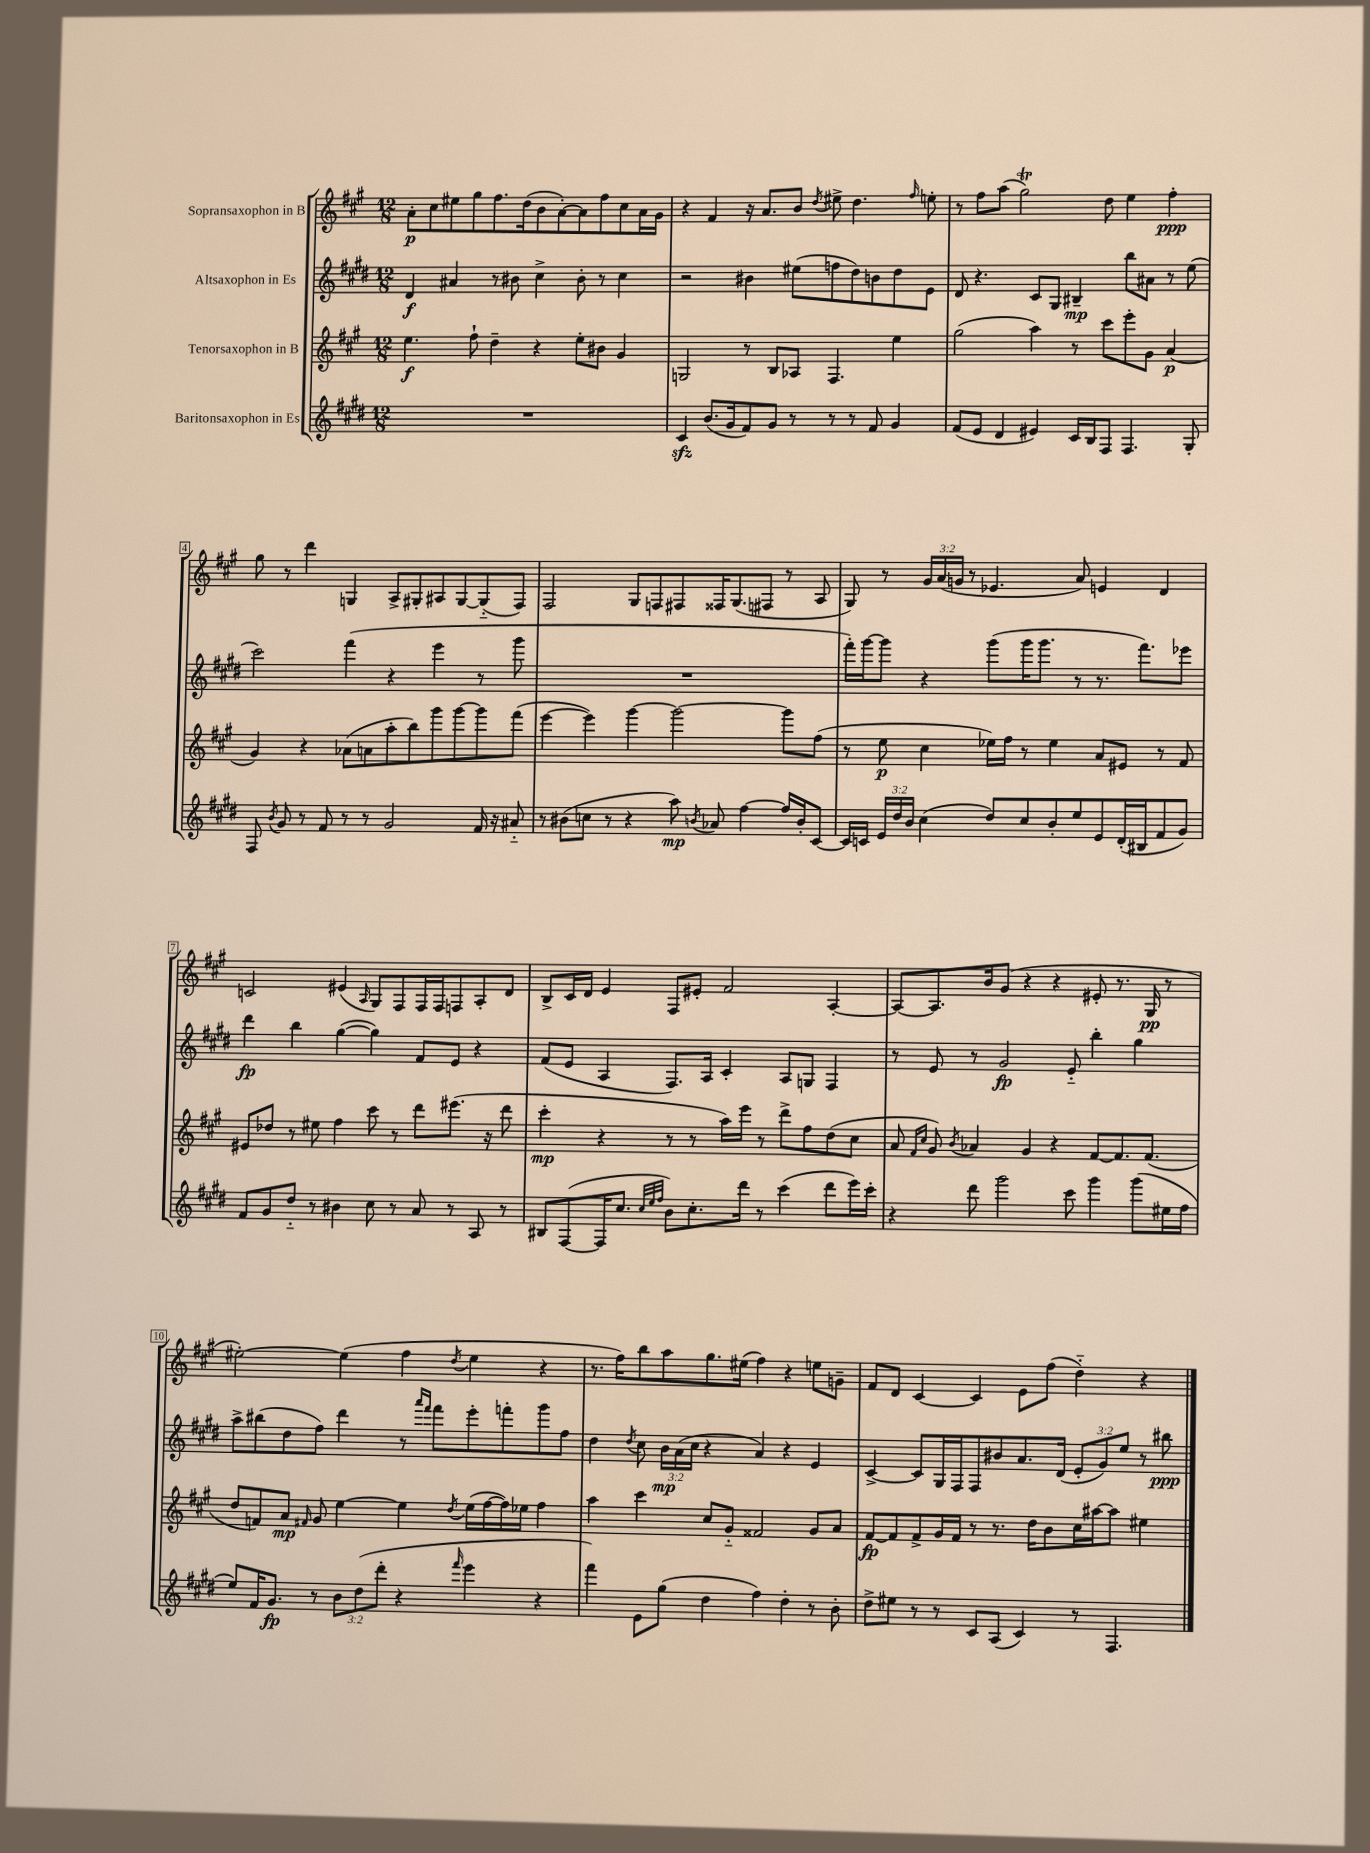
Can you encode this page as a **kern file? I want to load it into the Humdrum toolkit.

**kern	**kern	**kern	**kern
*staff4	*staff3	*staff2	*staff1
*clefG2	*clefG2	*clefG2	*clefG2
*k[f#c#g#d#]	*k[f#c#g#]	*k[f#c#g#d#]	*k[f#c#g#]
*M12/8	*M12/8	*M12/8	*M12/8
1.r	4.ee	4d#	8a'
.	.	.	8cc#
.	.	4a#	8ee#
.	8ff#`	.	8gg#
.	4dd~	8r	8.ff#
.	.	8b#	.
.	.	.	(16dd
.	4r	4cc#^	8b
.	.	.	[8a')
.	8ee'	8b#'	8a]
.	8b#	8r	8ff#
.	4g#	4cc#	8cc#
.	.	.	16a
.	.	.	16g#
=	=	=	=
4c#	2G	2r	4r
(8.b	.	.	4f#
16g#	.	.	.
8f#)	8r	4b#	16r
.	.	.	8.a
8g#	8B	.	.
8r	8A-	(8ee#	8b
.	.	.	8qdd
8r	4.F#	8ff	8ee#^
8r	.	8dd#)	4.dd
8f#	.	8b	.
4g#	4ee	8dd#	.
.	.	.	16qqff#
.	.	8e	8ee'
=	=	=	=
(8f#	(2gg#	8d#	8r
8e	.	4.r	8ff#
4d#	.	.	(8aa
.	.	.	2gg#)
4e#)	4aa)	8c#	.
.	.	8G#	.
16c#	8r	4B#~	.
16B	.	.	.
8F#	8ccc#	.	8dd
4.F#	8eee'	8bb	4ee
.	8g#	8a#	.
.	(4a	8r	4ff#'
8G#'	.	(8ee	.
=	=	=	=
8F#	4g#)	2ccc#)	8gg#
8qb	.	.	.
8g#	.	.	8r
8r	4r	.	4ddd
8f#	.	.	.
8r	(8a-	(4fff#	4G
8r	8a	.	.
2g#	8aa'	4r	8A^
.	8bb)	.	8G#'
.	8ggg#	4eee	8A#
.	[8ggg#	.	[8G#
16f#	8ggg#]	8r	(8G#'~]
16r	.	.	.
8a#'~	(8fff#	8ggg#	8F#)
=	=	=	=
8r	[4eee	1.r	2F#
(8b#	.	.	.
8cc	4eee])	.	.
8r	.	.	.
4r	[4ggg#	.	8G#
.	.	.	8F
8aa)	2ggg#_	.	8F#
8qb	.	.	.
8a-	.	.	16F##
.	.	.	(8.G#
[4ff#	.	.	.
.	.	.	8F#
16ff#]	8ggg#]	.	8r
16b'	.	.	.
[8c#	(8ff#	.	8A
=	=	=	=
16c#]	8r	16fff#')	8G#)
16c	.	[16ggg#	.
24e	8ee	8ggg#]	8r
24dd#	.	.	.
24b	.	.	.
(4cc#	4cc#	4r	24g#
.	.	.	(24a
.	.	.	24g
.	.	.	8r
8dd#)	16ee-)	(8ggg#	4.e-
.	16ff#	.	.
8cc#	8r	16ggg#	.
.	.	8.ggg#	.
8b'	4ee-	.	.
8ee	.	8r	8a)
8e	8a	8.r	4e
(16d#'	8e#	.	.
16B#	.	8.fff#)	.
8f#	8r	.	4d
8g#)	8f#	8eee-	.
=	=	=	=
8f#	8e#	4ddd#	2c
8g#	8dd-	.	.
8dd#'~	8r	4bb	.
8r	8ee#	.	.
4b#	4ff#	([4gg#	(4e#
.	.	.	16qqA
8cc#	8ccc#	4gg#])	8G#)
8r	8r	.	8F#
8a	8ddd	8f#	16F#
.	.	.	16F#
8r	(8.eee#	8e	8F
8A	.	4r	8A'
.	16r	.	.
8r	8ddd	.	8d
=	=	=	=
8B#	4ccc#'	(8f#	8B^
([8F#	.	8e	16c#
.	.	.	16d
16F#]	4r	4A	4e
8.cc#	.	.	.
32qqcc#	.	.	.
32qqee	.	.	.
32qqff#	.	.	.
8b)	8r	8.F#)	8F#
8.cc#'	8r	.	8e#'
.	.	16A	.
.	16aa)	4c#'	2f#
16ddd#	16eee	.	.
8r	8r	.	.
(4ccc#	8ddd^	8A	.
.	8ff#	8G	.
8ddd#	(8dd	4F#	[4A'
16eee)	8cc#	.	.
16ccc#'	.	.	.
=	=	=	=
4r	8a	8r	8A_
.	16qqf#	.	.
.	16qqcc#	.	.
.	8g#)	8e	8.A]
.	8qb	.	.
8ddd#	4a-	8r	.
.	.	.	16b
2ggg#	.	2g#	(8g#
.	4g#	.	4r
.	4r	.	4r
8ccc#	.	8e'~	.
4ggg#	[8f#	4bb'	8e#'
.	8.f#]	.	8.r
(8ggg#	.	4gg#	.
.	(8.f#	.	16G#
16ee#	.	.	8r
16ff#	.	.	.
=	=	=	=
8ee)	8dd	8aa^	[2ee#')
16f#	8f)	(8bb#	.
8.g#	.	.	.
.	8a	8dd#	.
.	16qqf#	.	.
8r	8g#	8ff#)	.
12b	[4ee	4ddd#	(4ee#]
(12dd#	.	.	.
12ddd#'	.	.	.
4r	4ee]	8r	4ff#
.	.	16qqaaa	.
.	.	16qqfff#	.
.	.	8fff#	.
16qqfff#	8qdd	.	8qdd
4eee	(16ee	8eee'	4ee#
.	[16ff#	.	.
.	16ff#])	8fff'	.
.	16ee-	.	.
4r	4ff#	8ggg#	4r
.	.	8ff#	.
=	=	=	=
4fff#)	4aa	4dd#	8.r
.	.	.	16ff#)
.	.	8qdd#	.
8e	4ccc#	8cc#	8bb
(8gg#	.	24b	8aa
.	.	(24a	.
.	.	24cc#	.
4dd#	8cc#	4r	8.gg#
.	8g#'~	.	.
.	.	.	(16ee#
4ff#)	2f##	4a)	4ff#)
4dd#'	.	4r	4r
8r	8g#	4e	8ee
8b'	8a	.	8g~
=	=	=	=
8dd#^	[8f#	[4c#^	8f#
8ee#	8f#]	.	8d
8r	8f#^	8c#]	[4c#
8r	16g#	16G#	.
.	16f#	16F#	.
8c#	8r	8F#	4c#]
(8A	8.r	8b#	.
4c#)	.	8.a	8e
.	16dd	.	.
.	8b	.	(8ff#
.	.	(16d#	.
8r	16cc#	12e'	4dd'~)
.	[16aa#	.	.
.	.	12g#)	.
4.F#	8aa#]	.	.
.	.	12ee	.
.	4ee#	8r	4r
.	.	8bb#	.
==	==	==	==
*-	*-	*-	*-
